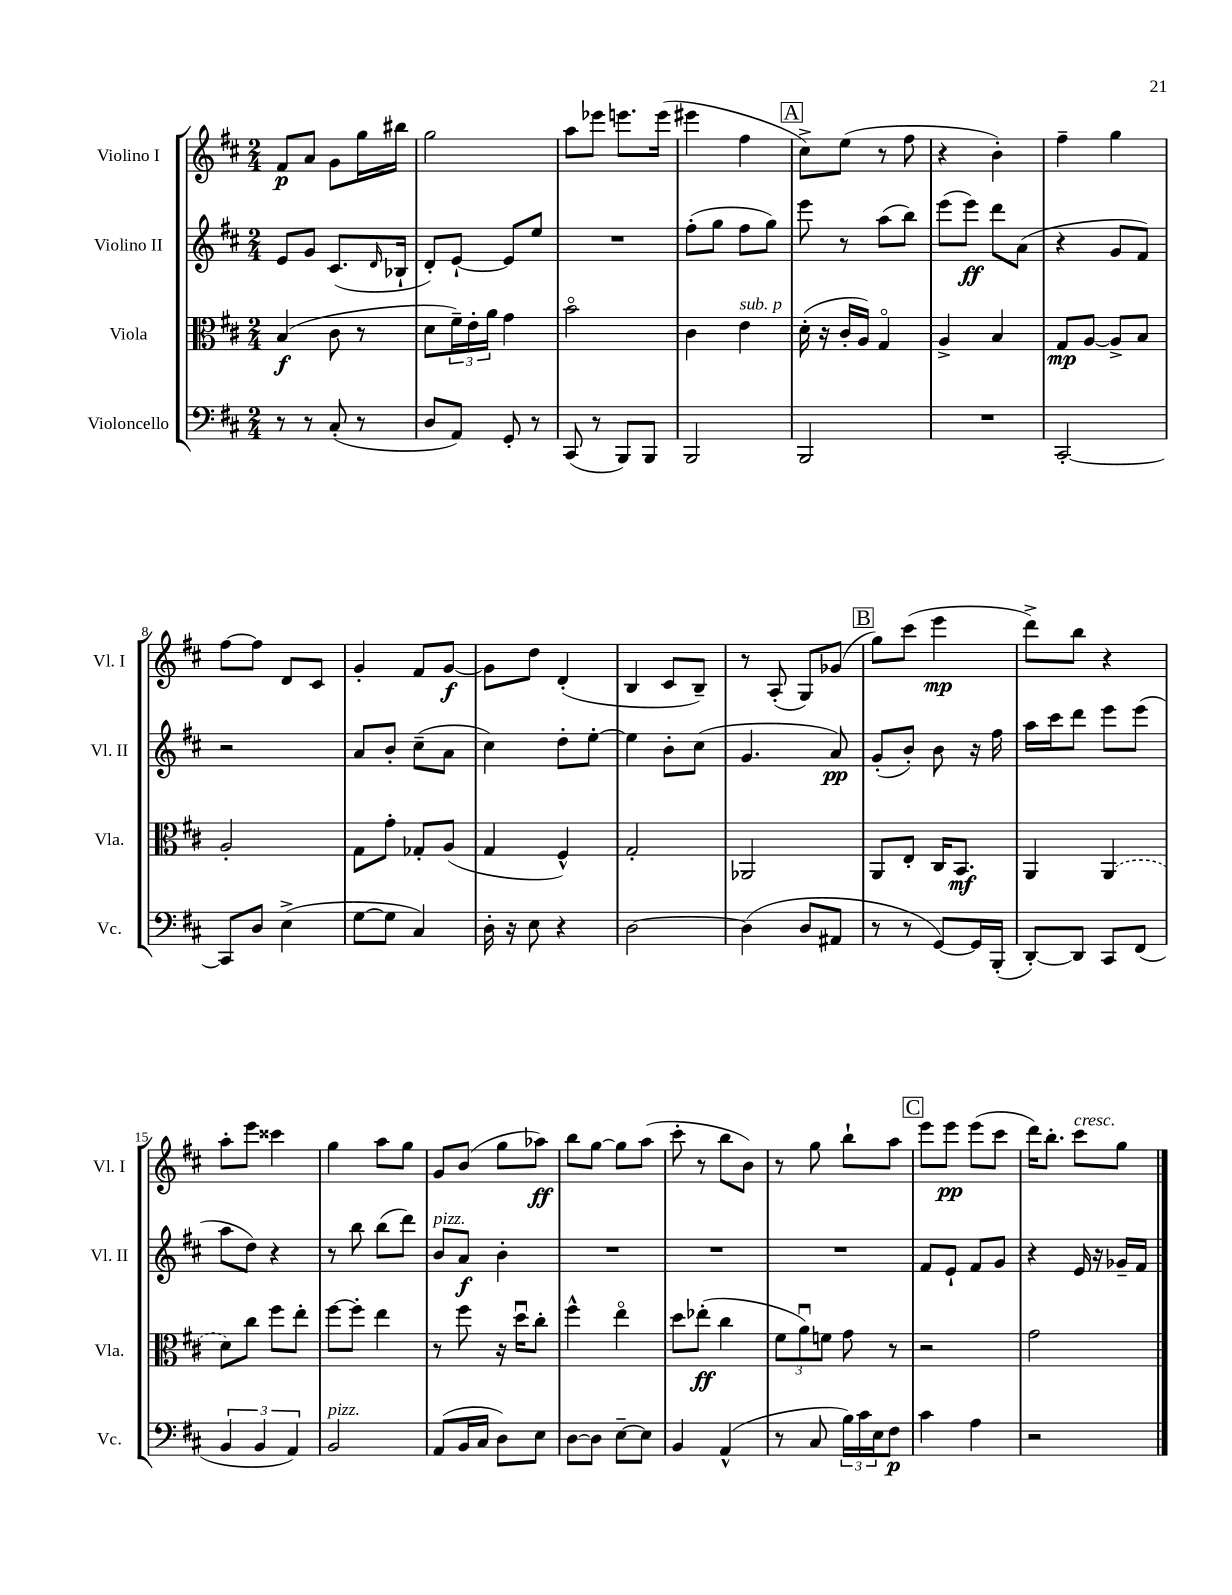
<<
\new StaffGroup <<
\new Staff = "s0" \with { instrumentName = "Violino I" shortInstrumentName = "Vl. I" } {
    \clef treble \key d \major \numericTimeSignature \time 2/4
    fis'8\p a'8 g'8 g''16 bis''16 |
    g''2 |
    a''8 ees'''8 e'''8. e'''16( |
    eis'''4 fis''4 |
    \mark \markup { \box "A" } cis''8->) e''8( r8 fis''8 |
    r4 b'4-.) |
    fis''4-- g''4 |
    fis''8~ fis''8 d'8 cis'8 |
    g'4-. fis'8 g'8~\f |
    g'8 d''8 d'4-.( |
    b4 cis'8 b8--) |
    r8 a8-.( g8) ges'8( |
    \mark \markup { \box "B" } g''8) cis'''8( e'''4\mp |
    d'''8->) b''8 r4 |
    a''8-. e'''8 cisis'''4 |
    g''4 a''8 g''8 |
    g'8 b'8( g''8 aes''8\ff) |
    b''8 g''8~ g''8 a''8( |
    cis'''8-. r8 b''8 b'8) |
    r8 g''8 b''8-! a''8 |
    \mark \markup { \box "C" } e'''8 e'''8\pp e'''8( cis'''8 |
    d'''16) b''8.-. cis'''8^\markup { \italic "cresc." } g''8 \bar "|." |
}
\new Staff = "s1" \with { instrumentName = "Violino II" shortInstrumentName = "Vl. II" } {
    \clef treble \key d \major \numericTimeSignature \time 2/4
    e'8 g'8 cis'8.( \grace { d'16 } bes16-! |
    d'8-.) e'8~-! e'8 e''8 |
    R2 |
    fis''8-.( g''8 fis''8 g''8) |
    \mark \markup { \box "A" } e'''8 r8 a''8( b''8) |
    e'''8( e'''8\ff) d'''8 a'8( |
    r4 g'8 fis'8) |
    r2 |
    a'8 b'8-. cis''8--( a'8 |
    cis''4) d''8-. e''8~-. |
    e''4 b'8-. cis''8( |
    g'4. a'8\pp) |
    \mark \markup { \box "B" } g'8-.( b'8-.) b'8 r16 fis''16 |
    a''16 cis'''16 d'''8 e'''8 e'''8( |
    a''8 d''8) r4 |
    r8 b''8 b''8( d'''8) |
    b'8^\markup { \italic "pizz." } a'8\f b'4-. |
    R2 |
    R2 |
    R2 |
    \mark \markup { \box "C" } fis'8 e'8-! fis'8 g'8 |
    r4 e'16 r16 ges'16-- fis'16 \bar "|." |
}
\new Staff = "s2" \with { instrumentName = "Viola" shortInstrumentName = "Vla." } {
    \clef alto \key d \major \numericTimeSignature \time 2/4
    b4\f( cis'8 r8 |
    d'8 \tuplet 3/2 { fis'16--) e'16-. a'16 } g'4 |
    b'2\flageolet |
    cis'4 e'4^\markup { \italic "sub. p" } |
    \mark \markup { \box "A" } d'16-.( r16 cis'16-. a16) g4\flageolet |
    a4-> b4 |
    g8\mp a8~ a8-> b8 |
    a2-. |
    g8 g'8-. ges8-. a8( |
    g4 fis4-^) |
    g2-. |
    aes,2 |
    \mark \markup { \box "B" } a,8 e8-. cis16 b,8.\mf |
    a,4 \once \slurDashed a,4( |
    d'8) cis''8 fis''8 e''8-. |
    fis''8~ fis''8-. e''4 |
    r8 fis''8 r16 d''16\downbow cis''8-. |
    fis''4-^ e''4\flageolet |
    d''8 ees''8-.\ff( cis''4 |
    \tuplet 3/2 { fis'8 a'8\downbow) f'8 } g'8 r8 |
    \mark \markup { \box "C" } r2 |
    g'2 \bar "|." |
}
\new Staff = "s3" \with { instrumentName = "Violoncello" shortInstrumentName = "Vc." } {
    \clef bass \key d \major \numericTimeSignature \time 2/4
    r8 r8 cis8-.( r8 |
    d8 a,8) g,8-. r8 |
    cis,8( r8 b,,8) b,,8 |
    b,,2 |
    \mark \markup { \box "A" } b,,2 |
    R2 |
    cis,2~-. |
    cis,8 d8 e4->( |
    g8~ g8 cis4) |
    d16-. r16 e8 r4 |
    d2~ |
    d4( d8 ais,8 |
    \mark \markup { \box "B" } r8 r8 g,8~) g,16 b,,16-.( |
    d,8~-.) d,8 cis,8 fis,8( |
    \tuplet 3/2 { b,4 b,4 a,4) } |
    b,2^\markup { \italic "pizz." } |
    a,8( b,16 cis16 d8) e8 |
    d8~ d8 e8~-- e8 |
    b,4 a,4-^( |
    r8 cis8 \tuplet 3/2 { b16) cis'16 e16 } fis8\p |
    \mark \markup { \box "C" } cis'4 a4 |
    r2 \bar "|." |
}
>>
>>
